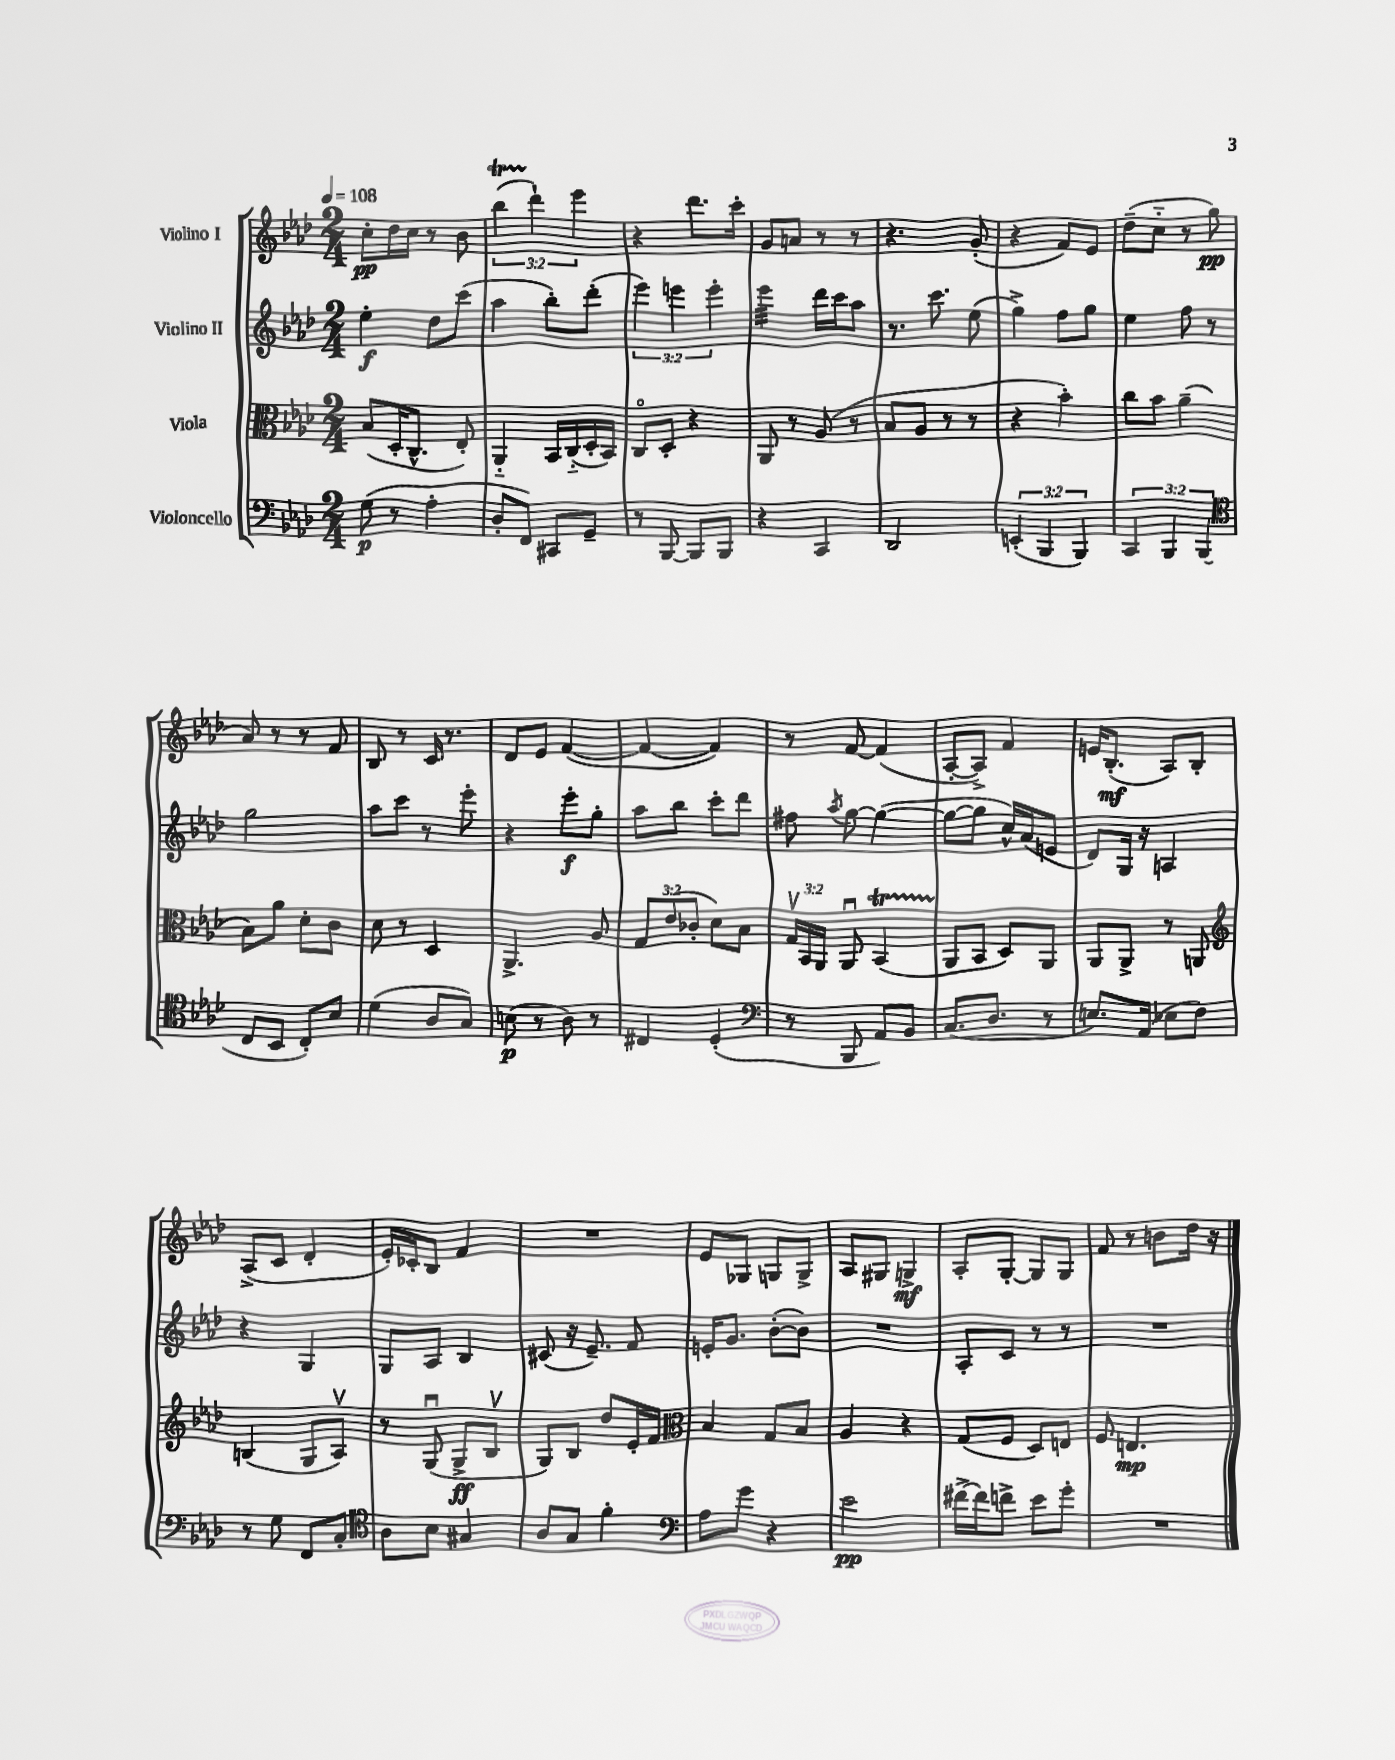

**kern	**kern	**kern	**kern
*staff4	*staff3	*staff2	*staff1
*clefF4	*clefC3	*clefG2	*clefG2
*k[b-e-a-d-]	*k[b-e-a-d-]	*k[b-e-a-d-]	*k[b-e-a-d-]
*M2/4	*M2/4	*M2/4	*M2/4
*MM108	*MM108	*MM108	*MM108
(8G	(8B-	4ee-'	8cc'
8r	16D-'	.	16dd-
.	8.C^^	.	16cc
4A-'	.	8dd-	8r
.	8E-')	(8ccc	8b-
=	=	=	=
8D-'	4AA-'~	4aa-	(6bb-
8FF)	.	.	.
.	.	.	6ddd-`)
8CC#	16BB-	8bb-')	.
.	(16C'~	.	.
.	.	.	6eee-
8GG~	16D-'	(8ddd-'	.
.	16BB-)	.	.
=	=	=	=
8r	8Co	6eee-)	4r
[8BBB-	8D-'	.	.
.	.	6eee	.
8BBB-]	4r	.	8.ddd-
.	.	6eee'	.
8BBB-	.	.	.
.	.	.	16ccc'
=	=	=	=
4r	8AA-	4eee-	8g
.	8r	.	8a
4CC	(8A-	16ddd-	8r
.	.	16ccc	.
.	8r	8aa-	8r
=	=	=	=
2DD-	8B-	8.r	4.r
.	8A-	.	.
.	.	8.ccc	.
.	8r	.	.
.	8r	(8ee-	(8g'
=	=	=	=
(6EE'	4r	4gg^)	4r
6BBB-	.	.	.
.	4b-')	8ff	8f)
6BBB-)	.	.	.
.	.	8gg	8e-
=	=	=	=
6CC	8cc	4ee-	(8dd-~
.	8b-	.	8cc'~
6BBB-	.	.	.
.	(4a-~	8ff	8r
(6BBB-	.	.	.
.	.	8r	8gg
=	=	=	=
*clefC4	*	*	*
8C	8B-)	2gg	8a-)
8BB-	8a-	.	8r
8C')	8d-'	.	8r
8B-	8c	.	8f
=	=	=	=
(4d-	8d-	8aa-	8B-
.	8r	8ccc	8r
8A-	4D-	8r	16c
.	.	.	8.r
8G)	.	8eee-'	.
=	=	=	=
(8B	4.AA-^	4r	8d-
8r	.	.	8e-
8A-)	.	8eee-'	([4f
8r	8A-	8gg'	.
=	=	=	=
4C#	12G	8aa-	4f_
.	(12e-	.	.
.	.	8bb-	.
.	12c-'	.	.
(4D-'	8d-)	8ccc'	4f])
.	8B-	8ddd-	.
=	=	=	=
*clefF4	*	*	*
8r	24Gv	8ff#	8r
.	24BB-	.	.
.	24AA-	.	.
.	.	8qaa-	.
8BBB-	8AA-u	[8gg	[8f
8AA-)	(4BB-	(4gg_	(4f]
8BB-	.	.	.
=	=	=	=
(8.C	8AA-	8gg_	[8A-'
.	8BB-	8gg]	8A-^])
8.D-	.	.	.
.	8D-)	16cc^^)	4f
.	.	(16a-	.
8r	8AA-	8e	.
=	=	=	=
8.E)	8AA-	8d-)	16e
.	.	.	(8.B-'
.	8AA-^	16G	.
(16AA-	.	16r	.
8E-	8r	4A	8A-)
8F)	8AA	.	8B-'
=	=	=	=
*	*clefG2	*	*
8r	(4B	4r	(8A-^
8G	.	.	8c
8FF	8G	4G	4d-'
8C'	8A-v)	.	.
=	=	=	=
*clefC4	*	*	*
8A-	8r	8G	16e-')
.	.	.	16c-'
8B-	(8Gu	8A-	8B-
4G#	8G^	4B-	4f
.	8B-v	.	.
=	=	=	=
8A-	8G)	(8c#	2r
8G	8B-	16r	.
.	.	8.e-~)	.
4f'	8dd-	.	.
.	16e-'	8f	.
.	16f	.	.
=	=	=	=
*clefF4	*clefC3	*	*
8A-	4B-	16e'	8e-
.	.	8.g	.
8g	.	.	8G-
4r	8G	([8b-'	8G
.	8B-	8b-])	8G^
=	=	=	=
2e-	4A-	2r	8A-
.	.	.	8G#
.	4r	.	4G^
=	=	=	=
[16f#^	(8G	8A-'	8A-'
16f#]	.	.	.
8f^	8F	8c	[8G'
8e-	8D-)	8r	8G]
8g'	8E	8r	8G
=	=	=	=
2r	8F	2r	8f
.	4.E	.	8r
.	.	.	8b
.	.	.	16dd-
.	.	.	16r
==	==	==	==
*-	*-	*-	*-
